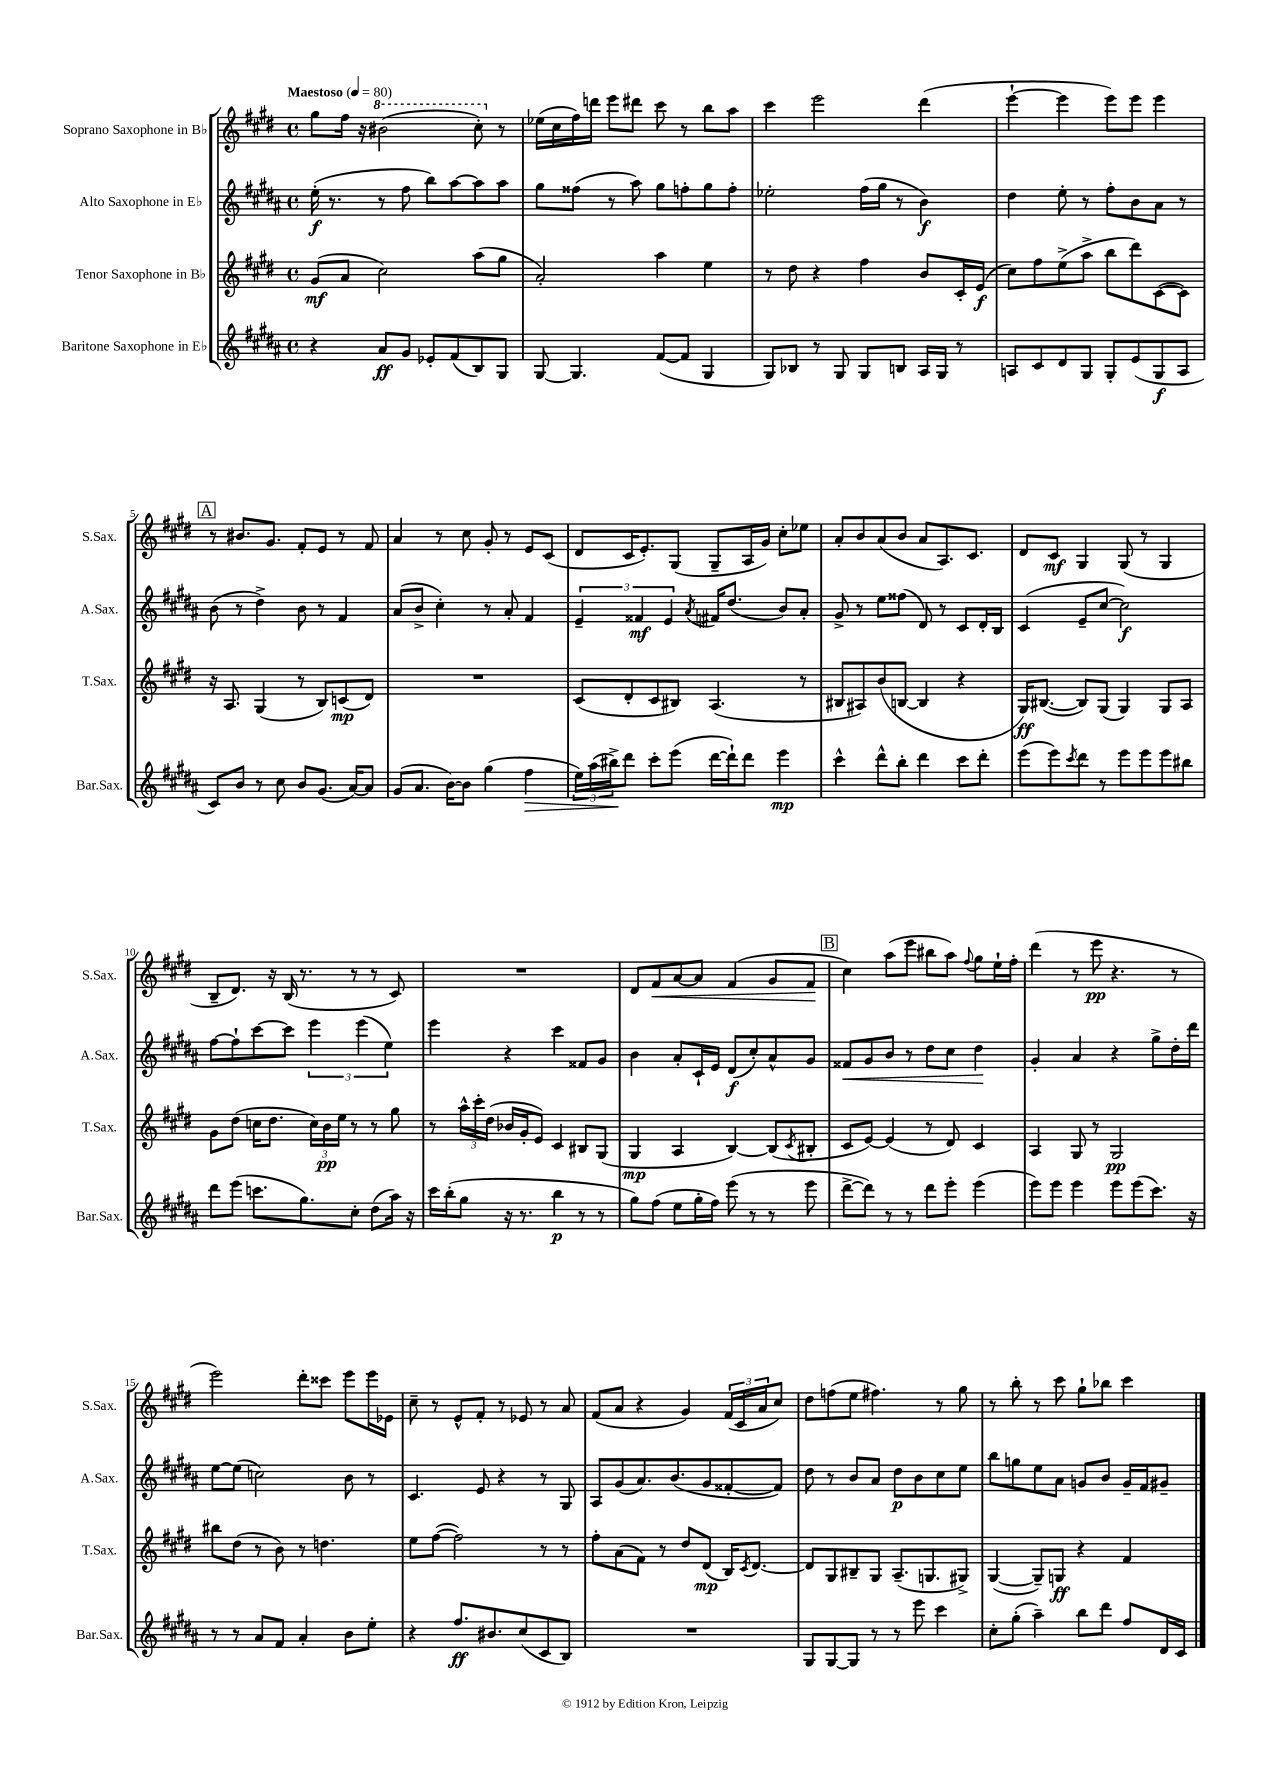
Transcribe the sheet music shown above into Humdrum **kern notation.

**kern	**kern	**kern	**kern
*staff4	*staff3	*staff2	*staff1
*clefG2	*clefG2	*clefG2	*clefG2
*k[f#c#g#d#a#]	*k[f#c#g#d#]	*k[f#c#g#d#a#]	*k[f#c#g#d#]
*M4/4	*M4/4	*M4/4	*M4/4
*met(c)	*met(c)	*met(c)	*met(c)
*MM80	*MM80	*MM80	*MM80
4r	(8g#/L	(16ee'\	8gg#\L
.	.	8.r	.
.	8a/J	.	16ff#\Jk
.	.	.	16r
8a#/L	2cc#\)	8r	(2bb#\
8g#/J	.	8ff#\	.
8e-'/L	.	8bb\L)	.
(8f#/	.	[8aa#\	.
8B/)	(8aa\L	8aa#\]	8ccc#'\)
8G#/J	8gg#\J	8aa#\J	8r
=	=	=	=
[8G#/	2a'/)	8gg#\L	(16ee-\LL
.	.	.	16cc#\
4.G#/]	.	(8ff##\J	16ff#\)
.	.	.	16ddd\JJ
.	.	8r	8eee\L
.	.	8aa#\)	8ddd#\J
([8f#/L	4aa\	8gg#\L	8ccc#\
8f#/]J	.	8ff'\	8r
4G#/	4ee\	8gg#\	8bb\L
.	.	8ff'\J	8aa\J
=	=	=	=
8G#/L)	8r	2ee-'\	4ccc#\
8B-/J	8dd#\	.	.
8r	4r	.	2eee\
8G#/	.	.	.
8G#/L	4ff#\	(16ff#\LL	.
.	.	16gg#\JJ	.
8B/J	.	8r	.
16A#/LL	8b/L	4b\)	(4ddd#\
16G#/JJ	.	.	.
8r	16c#'/L	.	.
.	(16e/JJ	.	.
=	=	=	=
8A/L	8cc#\L)	4dd#\	[4eee`\
8c#/	8ff#\	.	.
8d#/	(8ee^\	8ee'\	4eee\]
8G#/J	8aa^\J	8r	.
8G#'/L	8bb\L	8ff#'\L	8eee\L)
(8e/	8ddd#\)	8b\	8eee\J
8G#/	([8c#\	8a#\J	4eee\
8A/J	8c#\]J)	8r	.
=	=	=	=
8c#/L)	16r	(8b\	8r
.	8.A/	.	.
8b/J	.	8r	8.b#/L
8r	(4G#/	4dd#^\)	.
.	.	.	8.g#/J
8cc#\	.	.	.
8b/L	8r	8b\	8f#'/L
(8.g#/J	8B/L)	8r	8e/J
.	(8c/	4f#/	8r
[16a#/LK)	.	.	.
8a#/]J	8d#/J)	.	8f#/
=	=	=	=
(8g#/L	1r	(8a#/L	4a/
8.a#/J	.	8b^/J	.
.	.	4cc#'\)	8r
[16b\LK)	.	.	.
8b\]J	.	.	8cc#\
(4gg#\	.	8r	8g#'/
.	.	8a#'/	8r
4ff#\	.	4f#/	8e/L
.	.	.	(8c#/J
=	=	=	=
24ee\LL)	(8c#/L	6e~/	8d#/L
(24aa#\	.	.	.
24bb#^\J)	.	.	.
8ddd#\J	8d#'/	.	16c#/K
.	.	6f##/	.
.	.	.	8.e'/)
8ccc#'\L	8c#/	.	.
.	.	6e/	.
(8eee\J	8B#/J)	.	(8G#/J
.	.	8qa#/	.
[16ddd#\LL	(4.A/	16f#/LK	8G#~/L
16ddd#`\]J)	.	(8.dd#/J	.
8ddd#\J	.	.	16A/L
.	.	.	16g#/JJ)
4eee\	.	8b/L)	8cc#'\L
.	8r	8a#'/J	8ee-\J
=	=	=	=
4ccc#^^\	8B#/L	8g#^/	8a'/L
.	8A#/)	8r	8b/
8ddd#^^\L	(8b/	8ee\L	(8a/
8bb'\J	[8B/J	(8ff##\J	8b/J
4ddd#\	4B/]	8d#/)	8a/L
.	.	8r	8.A/)
8ccc#\L	4r	8c#/L	.
.	.	.	8.c#/J
8ddd#'\J	.	16d#'/L	.
.	.	16B/JJ	.
=	=	=	=
(8eee\L	16G#/LK)	(4c#/	8d#/L
.	([8.B#/J	.	.
8eee\)	.	.	8c#/J
8qccc#/	.	.	.
8ddd#\J	8B#/]L)	8e~/L	4G#/
8r	(8G#/J	[8cc#/J	.
8eee\L	4G#/)	2cc#\])	(8G#/
8eee\	.	.	8r
8eee\	8G#/L	.	4G#/
8bb#\J	8A/J	.	.
=	=	=	=
8ddd#\L	8g#\L	[8ff#\L	8B~/L
(8eee\J	(8dd#\J	8ff#`\]	8.d#/J)
8.ccc\L	16cc\LK	[8ccc#\	.
.	8.dd#\J	.	16r
.	.	8ccc#\]J	(16B/
8.gg#\)	.	.	8.r
.	24cc\LL)	6eee\	.
.	24b\	.	.
.	24ee\JJ	.	.
8cc#'\J	8r	.	8r
.	.	(6eee\	.
(8dd#\L	8r	.	8r
.	.	6ee\)	.
16aa#\Jk)	8gg#\	.	8c#/)
16r	.	.	.
=	=	=	=
16ccc#\LL	8r	4eee\	1r
(16bb'\J	.	.	.
8gg#\J	24aa^^\LL	.	.
.	24ccc#'\	.	.
.	(24dd#\JJ	.	.
16r	16b-/LL	4r	.
8.r	16g#'/J	.	.
.	8e/J)	.	.
4bb\	4c#/	4ccc#\	.
8r	8B#/L	8f##/L	.
8r	(8G#/J	8g#/J	.
=	=	=	=
8gg#\L)	4G#/	4b\	8d#/L
(8ff#\J	.	.	8f#/
8ee\L	4A/	8a#'/L	[8a/
16gg#'\L	.	16c#`/L	8a/]J
16ff#\JJ)	.	16e/JJ	.
(8eee\	[4B/)	(8d#/L	(4f#/
8r	.	8cc#'/)	.
8r	(8B/]L	8a#^^/	8g#/L
.	8qc#/	.	.
8eee\	8B#'/J	8g#/J	8f#/J
=	=	=	=
[8ddd#^\L	8c#/L	8f##/L	4cc#\)
8ddd#\]J)	[8e/J)	8g#/	.
8r	(4e/]	8b/J	(8aa\L
8r	.	8r	8eee\J
8ddd#\L	8r	8dd#\L	8bb#\L
8eee'\J	8d#/)	8cc#\J	8aa\J)
.	.	.	8qqff#/
(4eee\	4c#/	4dd#\	8gg#\L
.	.	.	16ee`\L
.	.	.	16ff#'\JJ
=	=	=	=
8eee\L)	4A/	4g#'/	(4ddd#\
8eee\J	.	.	.
4eee\	8G#/	4a#/	8r
.	8r	.	8eee\
8eee\L	2G#/	4r	4.r
(8eee\	.	.	.
8.ccc#\J)	.	8gg#^\L	.
.	.	16dd#'\L	8r
16r	.	16ddd#\JJ	.
=	=	=	=
8r	8bb#\L	[8ee\L	2eee\)
8r	(8dd#\J	(8ee\]J	.
8a#/L	8r	2cc\)	.
8f#/J	8b\)	.	.
4a#'/	8r	.	8ddd#'\L
.	4.dd\	.	8ccc##\J
8b\L	.	8b\	8eee\L
8ee'\J	.	8r	16eee\L
.	.	.	16e-\JJ
=	=	=	=
4r	8ee\L	4.c#/	8cc#~\
.	([8ff#\J	.	8r
8.ff#/L	2ff#\])	.	8e^^/L
.	.	8e/	8f#'/J
8.b#/	.	.	.
.	.	4r	8r
(8cc#/	.	.	8e-/
8c#/	8r	8r	8r
8B/J)	8r	8G#/	8a/
=	=	=	=
1r	8ff#'\L	8A#/L	(8f#/L
.	(8a\	(8g#/	8a/J
.	8f#\J)	8.a#/)	4r
.	8r	.	.
.	.	(8.b/	.
.	8dd#/L	.	4g#/)
.	(8d#/J	8g#/	.
.	16B/LK)	[8f##'/	(24f#/LL
.	.	.	24c#/
.	8qc#/	.	.
.	[8.d#/J	.	.
.	.	.	24a/J
.	.	8f##/]J)	8cc#/J)
=	=	=	=
8G#/L	8d#/]L	8dd#\	8dd#\L
[8G#/	8G#/	8r	(8ff\
8G#/]J	8B#~/	8b/L	8ee\J
8r	8G#/J	8a#/J	4.ff#\)
8r	(8.A~/L	8dd#\L	.
8eee\	.	8b\	.
.	8.G/	.	.
4ccc#\	.	8cc#\	8r
.	8G#^/J)	8ee\J	8gg#\
=	=	=	=
8cc#'\L	([4G#/	8bb\L	8r
(8gg#'\J	.	8gg\	8bb'\
4aa#~\)	8G#~/]L)	8ee\	8r
.	8G/J	8a#\J	8ccc#\
8bb\L	4r	8g/L	8gg#`\L
8ddd#\J	.	8b/J	8bb-\J
8ff#/L	4f#/	16g~/LL	4ccc#\
.	.	16f#/J	.
16d#/L	.	8g#~/J	.
16c#/JJ	.	.	.
==	==	==	==
*-	*-	*-	*-
